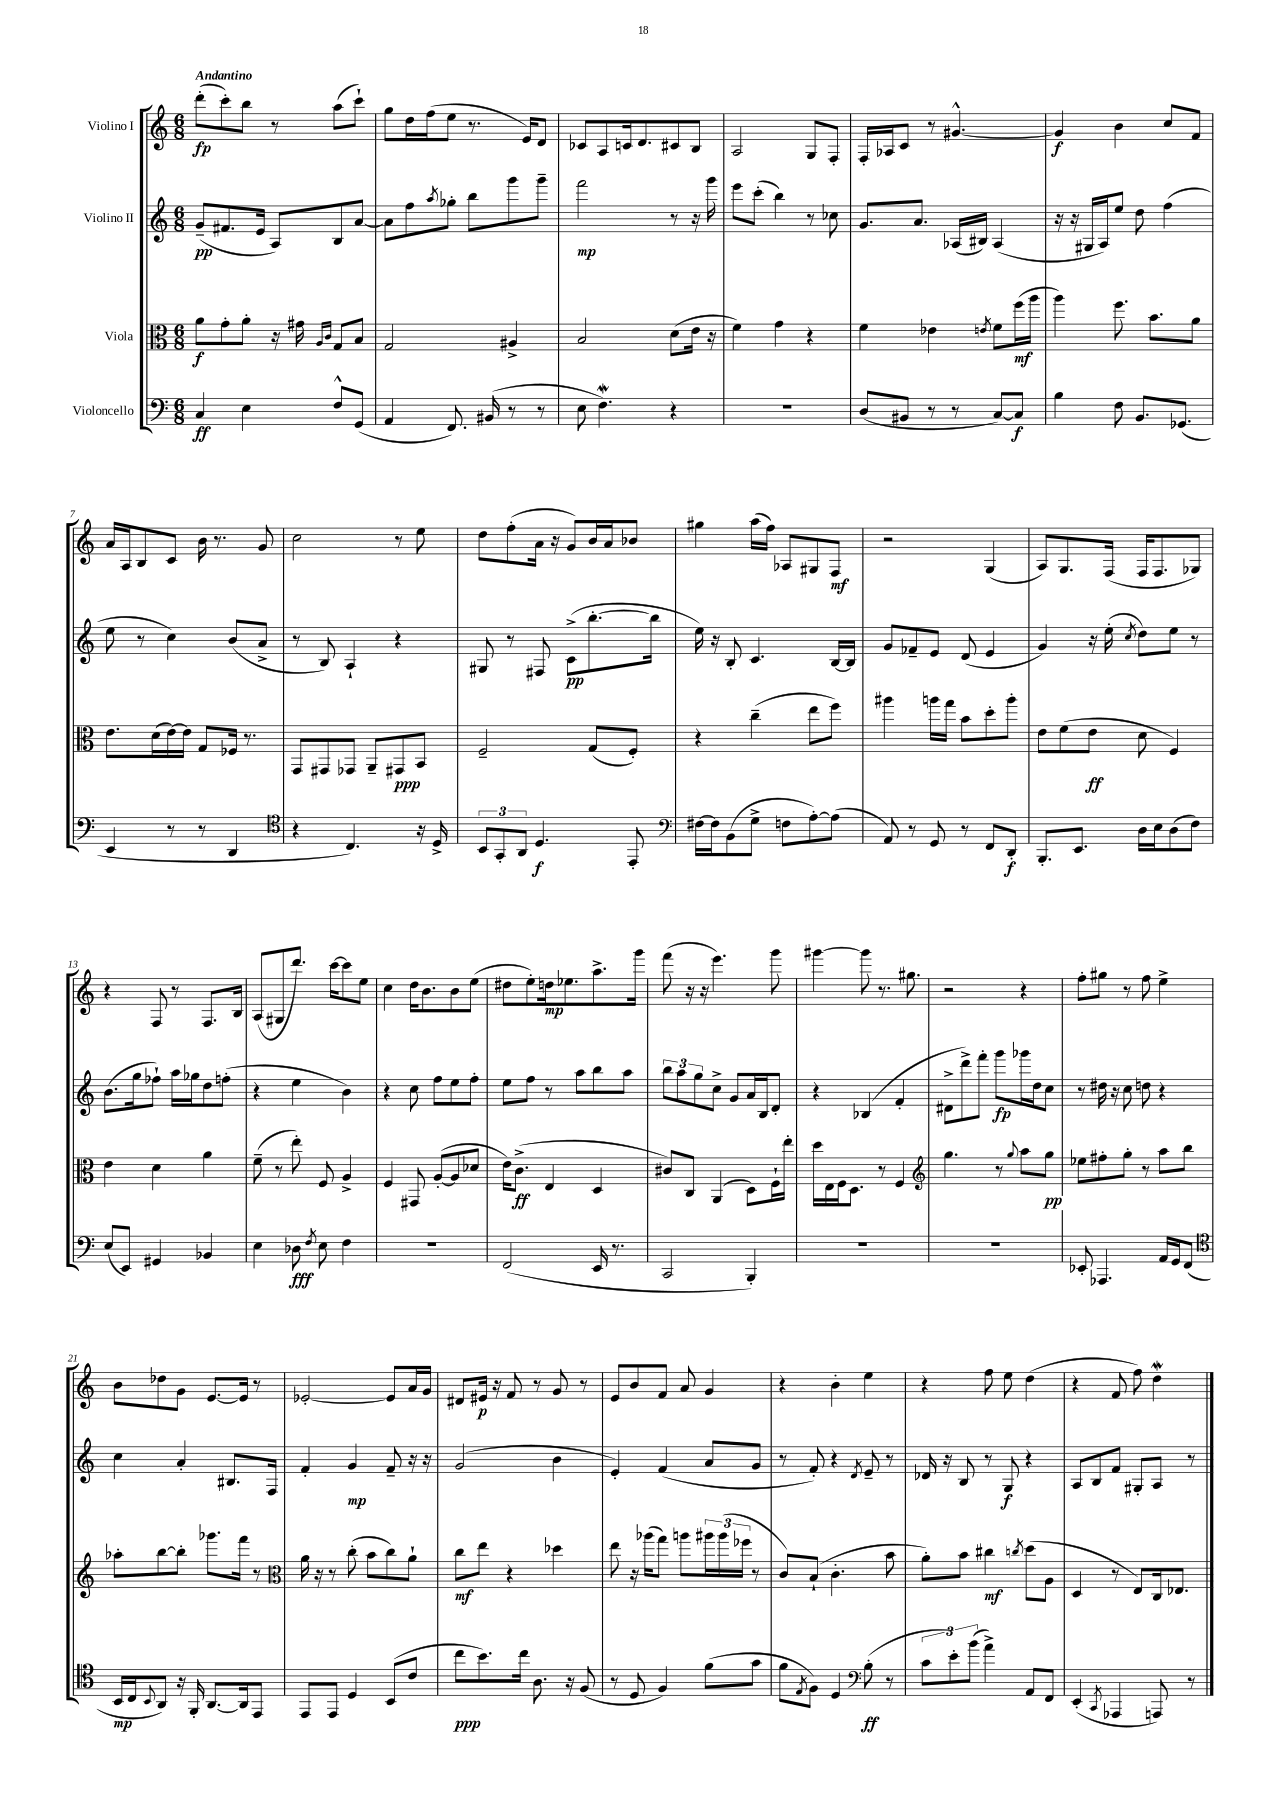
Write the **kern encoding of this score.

**kern	**kern	**kern	**kern
*staff4	*staff3	*staff2	*staff1
*clefF4	*clefC3	*clefG2	*clefG2
*k[]	*k[]	*k[]	*k[]
*M6/8	*M6/8	*M6/8	*M6/8
4C	8a	(8g~	(8ddd'
.	8g'	8.f#	8ccc')
4E	8a'	.	8bb
.	.	16e	.
.	16r	8A)	8r
.	16g#	.	.
.	16qqA	.	.
.	16qqc	.	.
8F^^	8G	8B	(8aa
(8GG	8B	[8a	8ccc`)
=	=	=	=
4AA	2G	8a]	8gg
.	.	8ff	16dd
.	.	.	(16ff
.	.	8qaa	.
8.FF)	.	8gg-'	8ee
.	.	8bb	8.r
(16BB#	.	.	.
8r	4A#^	8ggg	.
.	.	.	16e)
8r	.	8ggg~	8d
=	=	=	=
8E	2B	2fff	8c-
4.F)	.	.	8A
.	.	.	16c
.	.	.	8.d
4r	(8d	8r	8c#
.	16e	16r	8B
.	16r	16ggg	.
=	=	=	=
2.r	4f)	8eee	2A
.	.	(8ccc'	.
.	4g	4bb)	.
.	4r	8r	8G
.	.	8cc-	8F'
=	=	=	=
(8D	4f	8.g	16F'
.	.	.	16A-
8BB#	.	.	8c
.	.	8.a	.
8r	4e-	.	8r
8r	.	(16A-	[4.g#^^
.	.	16B#)	.
.	8qe	.	.
[8C)	8f	(4A-	.
8C]	(16ff	.	.
.	16aa	.	.
=	=	=	=
4B	4aa)	16r	4g#]
.	.	16r	.
.	.	16G#	.
.	.	16A)	.
8F	8.ff	8ee	4b
8.BB	.	8dd	.
.	8.b	.	.
.	.	(4ff	8cc
(8.GG-	.	.	.
.	8a	.	8f
=	=	=	=
4EE	8.e	8ee	16a
.	.	.	16A
.	.	8r	8B
.	(16d	.	.
8r	[16e)	4cc)	8c
.	16e]	.	.
8r	8G	.	16b
.	.	.	8.r
4DD	16F-	(8b	.
.	8.r	.	.
.	.	8a^	8g
=	=	=	=
*clefC4	*	*	*
4r	8GG	8r	2cc
.	8GG#	8B)	.
4.C)	8GG-	4A`	.
.	8AA~	.	.
.	8GG#	4r	8r
16r	8BB	.	8ee
16D^	.	.	.
=	=	=	=
12BB	2F~	8G#	8dd
12GG'	.	.	.
.	.	8r	(8ff'
12AA	.	.	.
4.D	.	8F#	16a
.	.	.	16r
.	.	(8c^	8g)
.	(8G	[8.bb'	16b
.	.	.	16a
8EE'	8F')	.	8b-
.	.	16bb]	.
=	=	=	=
*clefF4	*	*	*
[16F#	4r	16ee)	4gg#
16F#]	.	16r	.
(8BB	.	8B'	.
8G^	(4cc~	4.c	(16aa
.	.	.	16ff)
8F	.	.	8A-
[8A')	8ee	.	8G#
(8A]	8ff)	[16B	8F
.	.	16B]	.
=	=	=	=
8AA)	4aa#	8g	2r
8r	.	8f-~	.
8GG	16aa	8e	.
.	16gg	.	.
8r	8b	(8d	.
8FF	8dd'	4e	(4G
8DD'	8aa'	.	.
=	=	=	=
8.BBB'	8e	4g)	8A)
.	(8f	.	8.G
8.EE	.	.	.
.	8e	16r	.
.	.	(16ee'	(16F
.	.	8qcc	.
16D	8d	8dd)	16F
16E	.	.	8.F
(8D	4F)	8ee	.
8F)	.	8r	8G-)
=	=	=	=
(8E	4e	(8.b	4r
8EE)	.	.	.
.	.	16gg	.
4GG#	4d	8ff-`)	8F
.	.	16aa	8r
.	.	16gg-	.
4BB-	4a	8dd	8.F
.	.	(8ff'	.
.	.	.	16B
=	=	=	=
4E	(8f~	4r	(8A
.	8r	.	8G#
8D-	8ee')	4ee	8.ddd)
8qF	.	.	.
8E	8F	.	.
.	.	.	[16ccc
4F	4A^	4b)	8ccc]
.	.	.	8ee
=	=	=	=
2.r	4F	4r	4cc
.	8GG#	8cc	16dd
.	.	.	8.b
.	([8A'	8ff	.
.	8A]	8ee	8b
.	8d-	8ff'	(8ee
=	=	=	=
(2FF	16e)	8ee	8dd#
.	(8.c^	.	.
.	.	8ff	8ee')
.	4E	8r	16dd
.	.	.	8.ee-
.	.	8aa	.
16EE	4D	8bb	8.aa^
8.r	.	.	.
.	.	8aa	.
.	.	.	16ggg
=	=	=	=
2CC	8c#)	12bb	(8fff
.	.	12aa	.
.	8C	.	16r
.	.	12gg	.
.	.	.	16r
.	(4AA	8cc^	4.eee)
.	.	8g	.
4BBB')	8D)	16a	.
.	.	16B	.
.	16F`	8d'	8ggg
.	16ee'	.	.
=	=	=	=
2.r	16dd	4r	[4ggg#
.	16E	.	.
.	16F	.	.
.	8.D	.	.
.	.	(4B-	8ggg#]
.	8r	.	8.r
.	4F	4f'	.
.	.	.	8.gg#
=	=	=	=
*	*clefG2	*	*
2.r	4.gg	8d#^	2r
.	.	8ddd^)	.
.	.	8fff'	.
.	8r	8ggg	.
.	8qqgg	.	.
.	8aa	16ggg-	4r
.	.	16dd	.
.	8gg	8cc	.
=	=	=	=
8EE-'	8ee-	8r	8ff'
4.AAA-	8ff#'	16dd#	8gg#
.	.	16r	.
.	8gg'	8cc	8r
.	8r	8dd	8ff
16AA	8aa	4r	4ee^
16GG	.	.	.
(8FF	8bb	.	.
=	=	=	=
*clefC4	*	*	*
16BB	8aa-'	4cc	8b
16C	.	.	.
8qqBB	.	.	.
8AA)	[8bb	.	8dd-
16r	8bb']	4a'	8g
16FF'	.	.	.
[8.AA	8.ggg-	.	[8.e
.	.	8.B#	.
16AA]	16fff	.	16e]
8EE	8r	.	8r
.	.	16F	.
=	=	=	=
*	*clefC3	*	*
8EE	16a	4f'	[2e-'
.	16r	.	.
8EE	8r	.	.
4D	(8cc'	4g	.
.	8b	.	.
(8BB	8cc)	8f~	8e-]
8c	8a`	16r	16a
.	.	16r	16g
=	=	=	=
8cc	8cc	(2g	8d#
8.b)	8ee	.	16e#
.	.	.	16r
.	4r	.	8f
16cc	.	.	.
8.A	.	.	8r
.	4dd-	4b	8g
16r	.	.	.
(8F	.	.	8r
=	=	=	=
8r	8ee	4e')	8e
8D	16r	.	8b
.	(16aa-	.	.
4F)	8gg)	(4f	8f
.	8aa	.	8a
(8f	24aa#	8a	4g
.	(24aa#	.	.
.	24ff-	.	.
8g	8r	8g	.
=	=	=	=
8f	8c)	8r	4r
8qE	.	.	.
8F)	(8B`	8f')	.
4D	4.c'	4r	4b'
*clefF4	*	*	*
.	.	8qd	.
(8B'	.	8e~	4ee
8r	8b	8r	.
=	=	=	=
12c	8a')	16d-	4r
.	.	16r	.
12e')	.	.	.
.	8b	8B	.
(12b	.	.	.
4a^)	4cc#	8r	8ff
.	.	8G	8ee
.	8qcc	.	.
8AA	(8dd	4r	(4dd
8FF	8A	.	.
=	=	=	=
(4EE'	4D	8A	4r
.	.	8B	.
8qCC	.	.	.
4AAA-	8r	8f	8f
.	8E)	8G#'	8ff)
8AAA)	16C	8A	4dd
.	8.E-	.	.
8r	.	8r	.
==	==	==	==
*-	*-	*-	*-
